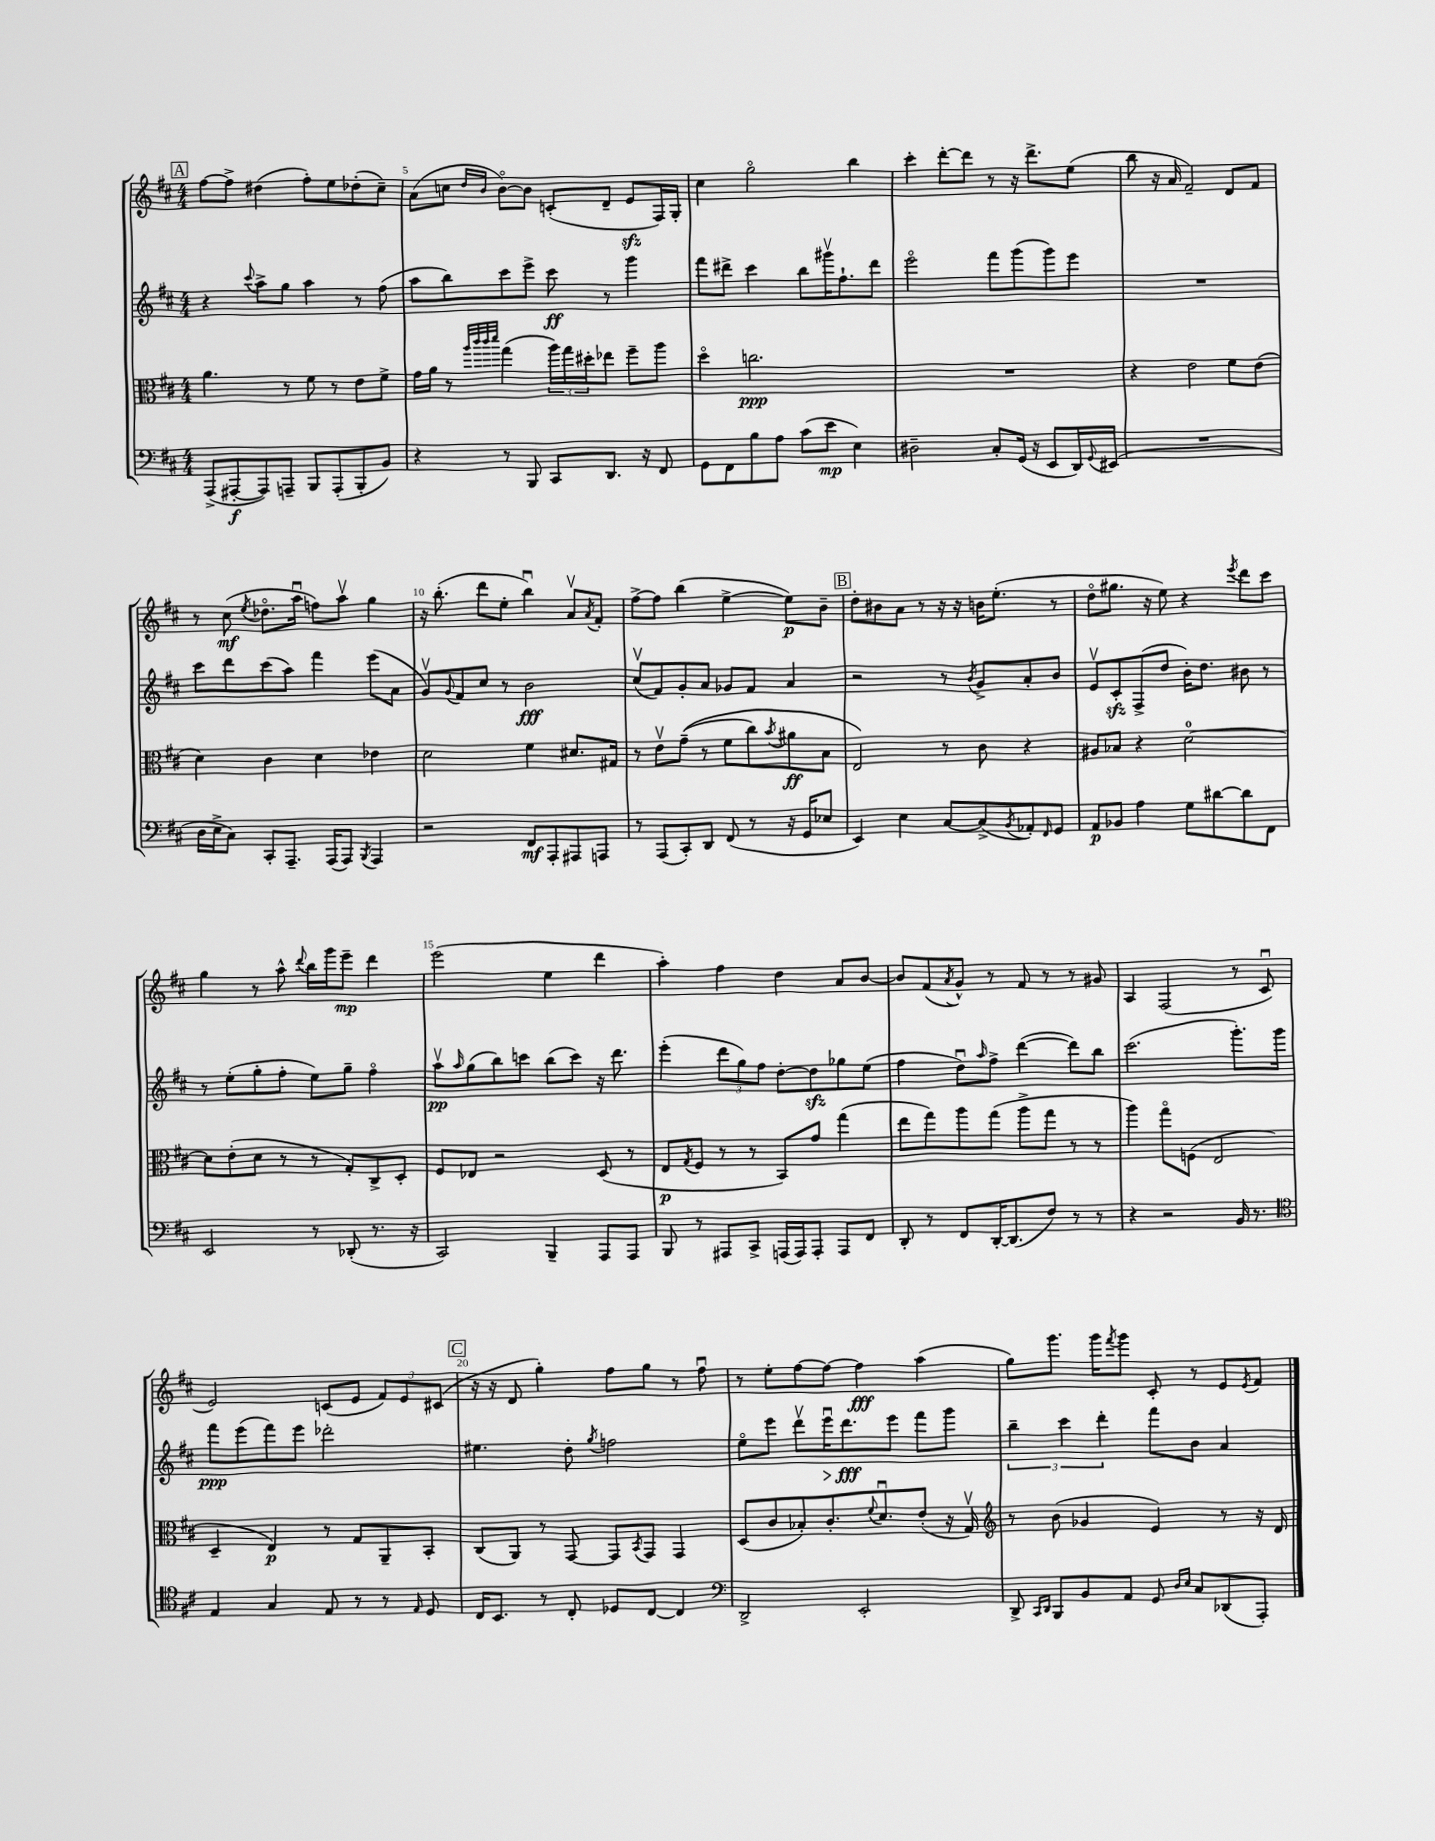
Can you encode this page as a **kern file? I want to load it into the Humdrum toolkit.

**kern	**kern	**kern	**kern
*staff4	*staff3	*staff2	*staff1
*clefF4	*clefC3	*clefG2	*clefG2
*k[f#c#]	*k[f#c#]	*k[f#c#]	*k[f#c#]
*M4/4	*M4/4	*M4/4	*M4/4
(8AAA^	4.a	4r	[8ff#
[8AAA#'	.	.	8ff#^]
.	.	8qqccc#	.
8AAA#])	.	8aa^	(4dd#
8AAA~	8r	8gg	.
8BBB	8f#	4aa	8ff#')
(8AAA'	8r	.	8ee
8BBB'	8e	8r	(8dd-'
8BB)	8f#^	(8ff#	8cc#~)
=	=	=	=
4r	16g	8aa	(8a
.	16a	.	.
.	8r	8bb)	8cc
.	32qqaa	.	.
.	32qqccc#	.	.
.	32qqccc#	.	16qqdd
.	32qqddd	.	16qqb
8r	(4gg	8ccc#	[8bo)
8BBB	.	8eee^	8b]
8CC#	24aa)	8ccc#	(8c'
.	24gg	.	.
.	24dd#'	.	.
8.DD	8ee-	8r	8d~
.	8ff#~	4ggg	8e
16r	.	.	.
8FF#	8aa	.	16F#)
.	.	.	16G'
=	=	=	=
8GG	4ddo	8fff#	4cc#
8FF#	.	8ddd#^	.
8B	2.cc	4ccc#	2ggo
8A	.	.	.
(8c#	.	8bb	.
8e	.	16ggg#v	.
.	.	8.ff#`	.
4E)	.	.	4bb
.	.	8ddd#	.
=	=	=	=
2D#~	1r	2eeeo	4ccc#'
.	.	.	[8ddd'
.	.	.	8ddd]
8C#'	.	8fff#	8r
(16GG	.	(8ggg	16r
16r	.	.	8.ddd^
8EE	.	8ggg)	.
16DD)	.	8eee	(8ee
8qqGG	.	.	.
(16EE#	.	.	.
=	=	=	=
1r	4r	1r	8bb
.	.	.	16r
.	.	.	16a
.	2e	.	2f#~)
.	8f#	.	8d
.	(8e	.	8f#
=	=	=	=
16D	4d)	8ccc#	8r
16E^	.	.	.
8C#)	.	8ddd	(8cc#
.	.	.	8qee
8CC#'	4c#	(8ccc#	8.dd-o
8.AAA~	.	8aa)	.
.	.	.	16aau
.	4d	4fff#	8ff)
(16AAA	.	.	.
8AAA)	.	.	8aav
8qBBB	.	.	.
4AAA	4e-	(8eee	4gg
.	.	8a	.
=	=	=	=
2r	2d	8gv)	16r
.	.	.	(8.bb'
.	.	8qqg	.
.	.	8f#	.
.	.	8cc#	8ddd
.	.	8r	8ee'
8FF#	4f#	2b	4bbu)
8AAA'	.	.	.
8AAA#	8.d#	.	8av
.	.	.	8qa
8AAA	.	.	8f#'
.	16G#	.	.
=	=	=	=
8r	8r	(8cc#v	[8ff#^
(8AAA	8ev	8f#)	8ff#]
8CC#')	&((8g~	8g'	(4bb
8DD	8r	8a	.
(8FF#	8f#	8g-	[4ee^
8r	8cc#)	8f#	.
.	8qb	.	.
16r	8a#	4a	8ee])
16GG	.	.	.
8E-	8B	.	8b~
=	=	=	=
4EE)	2E&)	2r	8dd'
.	.	.	8b#
4E	.	.	8a
.	.	.	8r
[8C#	8r	8r	16r
.	.	.	16r
.	.	8qb	.
(8C#^]	8c#	8g^	16b
.	.	.	(8.ee'
8qBB	.	.	.
8AA-')	4r	8a'	.
16qqFF#	.	.	.
8GG	.	8b	8r
=	=	=	=
8AA	8A#	8ev	8ddo
8BB-	8B-	8c#'	8.gg#
4A	4r	(8F#^	.
.	.	.	16r
.	.	8dd	8ee)
8G	[2d	16b')	4r
.	.	8.dd	.
[8d#	.	.	.
.	.	.	8qeee
8d#]	.	8b#	8ddd
8FF#	.	8r	8ccc#
=	=	=	=
2EE	8d]	8r	4gg
.	(8e'	(8ee'	.
.	8d	8gg'	8r
.	8r	8ff#'	8aa^^
.	.	.	8qqddd
8r	8r	8ee)	16bb
.	.	.	16ggg
(8DD-'	8G')	8gg~	8eee~
8.r	8C#^	4ff#o	4ddd
.	8D'	.	.
16r	.	.	.
=	=	=	=
2CC#)	8F#	8aav	(2eee
.	.	16qqaa	.
.	8E-	(8gg	.
.	2r	8bb)	.
.	.	8ccc	.
4BBB~	.	(8bb	4ee
.	.	8ccc)	.
8AAA	(8D	16r	4ddd
.	.	8.ddd	.
8AAA	8r	.	.
=	=	=	=
8BBB	8E	(4eee'	4aa')
.	8qG	.	.
8r	8F#	.	.
8AAA#	8r	12ddd	4ff#
.	.	12gg)	.
8CC#^	8r	.	.
.	.	12ff#	.
(16AAA	8BB)	[8dd'	4dd
16AAA)	.	.	.
8AAA'	8g	8dd]	.
8AAA	(4gg	8gg-	8a
8FF#	.	(8ee	[8b
=	=	=	=
8DD'	8ee	4ff#	8b]
8r	8gg)	.	(8f#
.	.	.	8qa
8FF#	8aa	8ddu)	8g^^)
.	.	16qqaa	.
[16DD'	(8gg	8ff#^	8r
(8.DD]	.	.	.
.	8aa^	([4ddd	8f#
8F#)	8gg	.	8r
8r	8r	8ddd])	8r
8r	8r	8bb	8g#
=	=	=	=
4r	4aa)	(2.ccc#	4A
2r	8ggo	.	(2F#
.	(8F	.	.
.	2E	.	.
16BB	.	8.ggg')	8r
8.r	.	.	.
.	.	.	8c#u
.	.	16ggg	.
=	=	=	=
*clefC4	*	*	*
4E	4D~	8fff#	2e)
.	.	(8eee	.
4G	4E)	8fff#)	.
.	.	8eee	.
8E	8r	2ddd-'	(8c
8r	8G	.	8e
8r	8AA~	.	12f#)
.	.	.	12e
16qqE	.	.	.
8D	8BB'	.	.
.	.	.	(12c#
=	=	=	=
16C#	(8C#	4.ee#	16r
8.BB	.	.	16r
.	8AA)	.	8d
8r	8r	.	4gg')
8C#'	[8GG	8dd'	.
.	.	8qgg	.
8D-	8GG]	2ff	8ff#
.	8qBB	.	.
[8C#	8GG	.	8gg
4C#]	4GG	.	8r
.	.	.	8ff#u
=	=	=	=
*clefF4	*	*	*
2DD^	(8D	8eeo	8r
.	8c#	8eee	8ee'
.	8B-')	8dddv	[8ff#
.	8.c#'	16eeeu	8ff#_
.	.	8.ddd	.
2EE'	.	.	4ff#]
.	8qqf#	.	.
.	8.du	.	.
.	.	8eee	.
.	(8e'	8fff#	(4aa
.	16r	8ggg	.
.	16Gv)	.	.
=	=	=	=
*	*clefG2	*	*
8DD^	8r	6bb~	8gg)
16qqCC#	.	.	.
16qqDD	.	.	.
8BBB	(8b	.	8.ggg
.	.	6ccc#	.
8BB	4g-	.	.
.	.	.	16ggg
.	.	6ddd'	.
.	.	.	8qfff#
8AA	.	.	8ggg
8GG	4e)	8fff#	8c#'
16qqD	.	.	.
16qqE	.	.	.
8C#	.	8b	8r
(8DD-	8r	4a	8e
.	.	.	8qe
8AAA')	16r	.	8f#
.	16d	.	.
==	==	==	==
*-	*-	*-	*-
